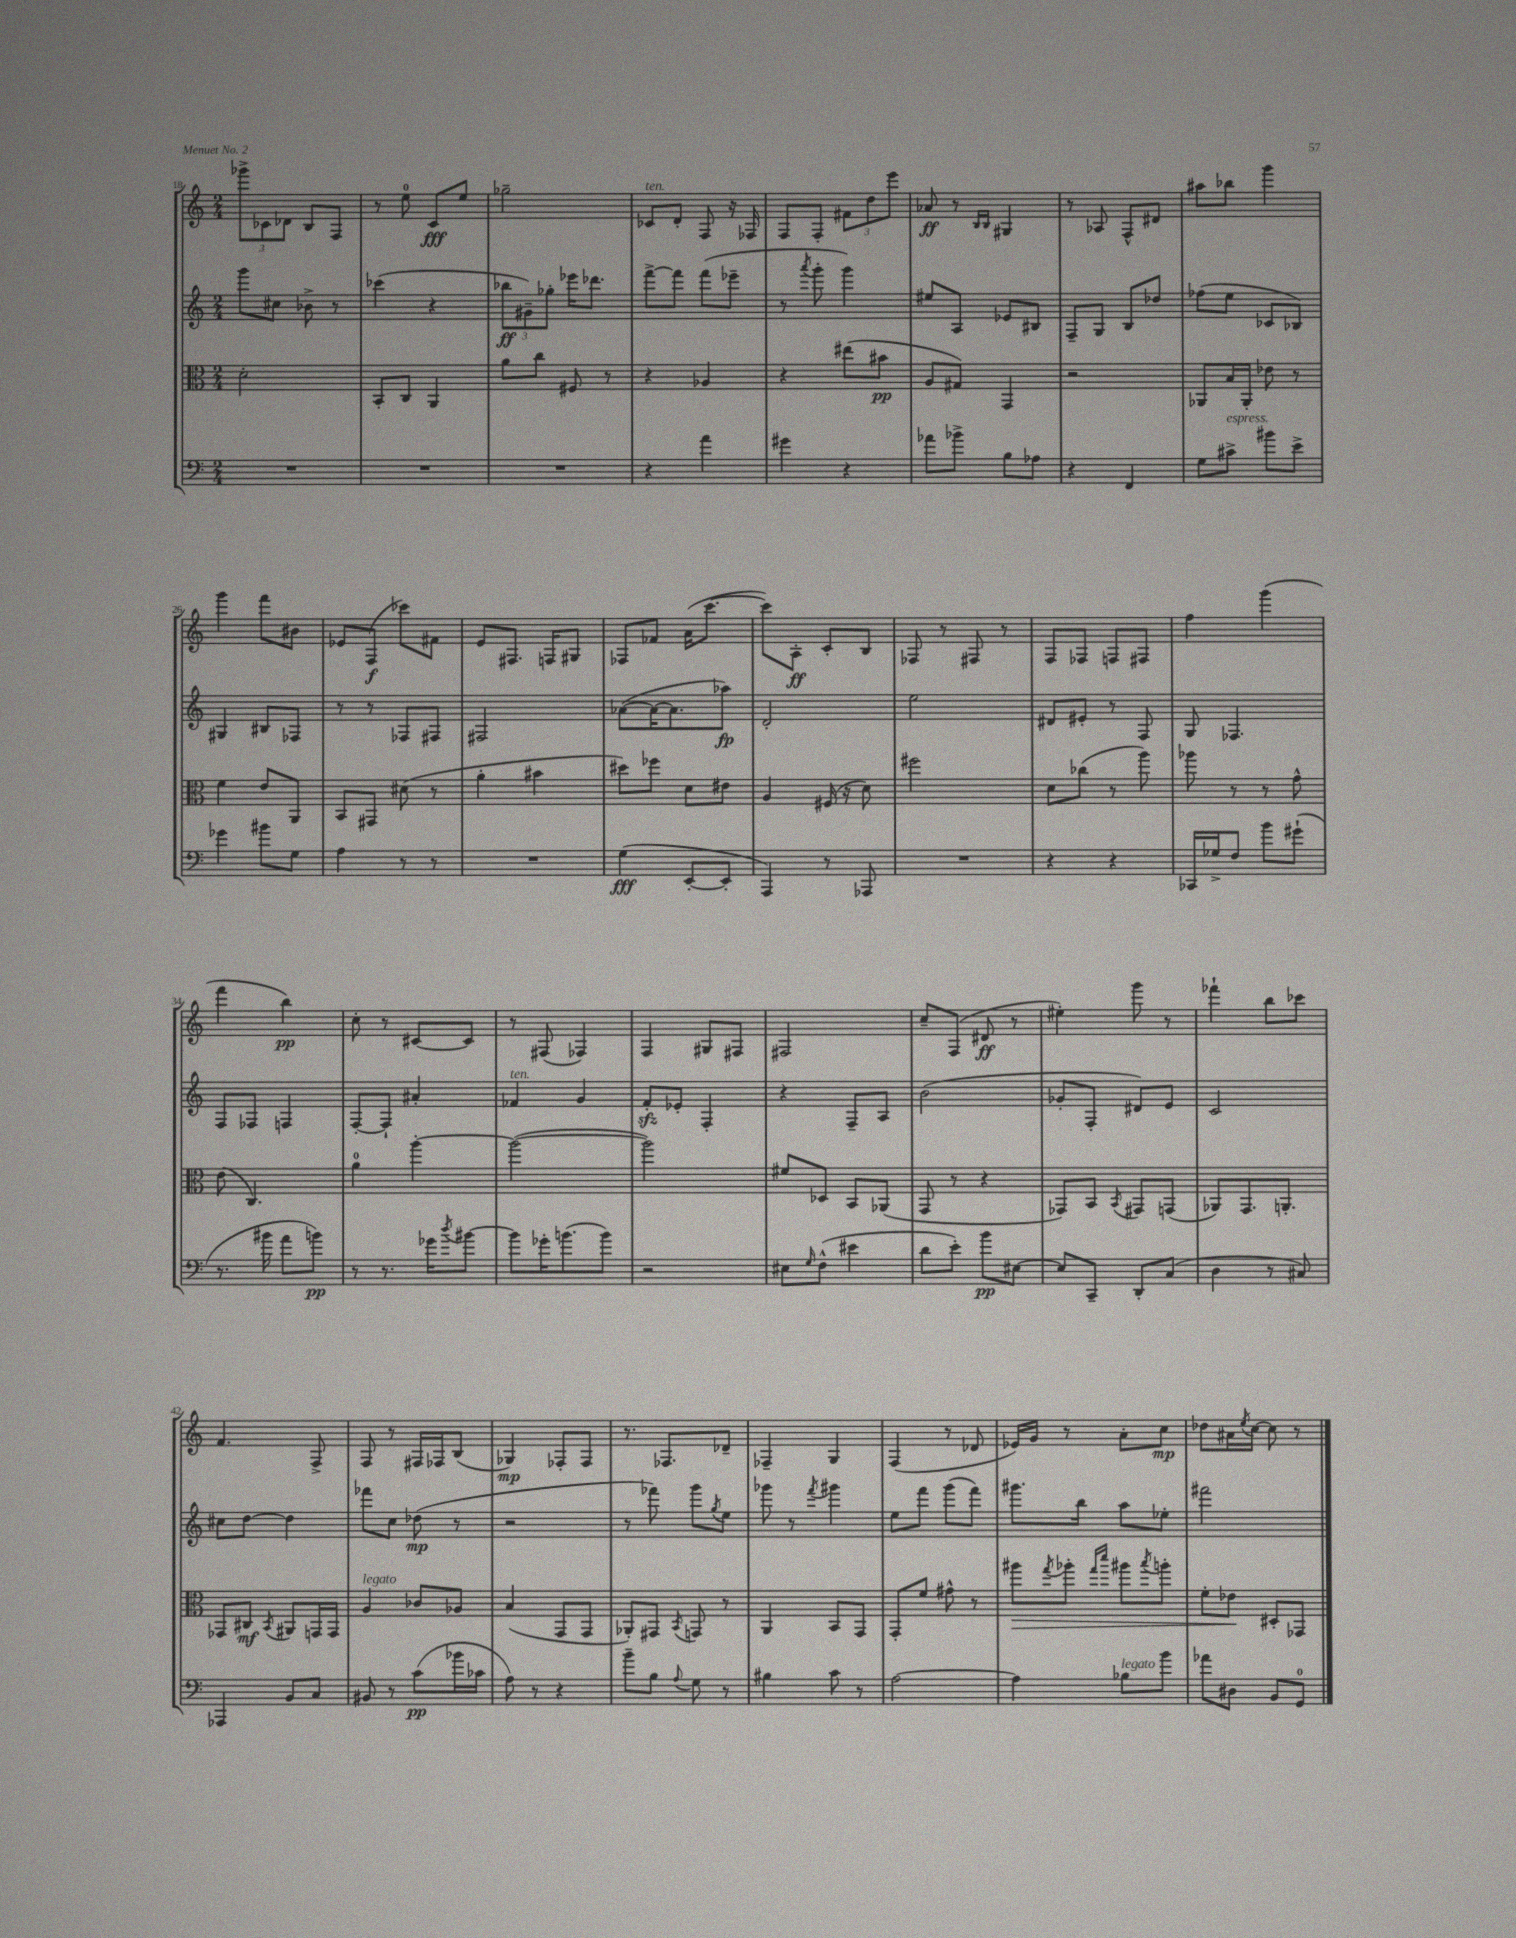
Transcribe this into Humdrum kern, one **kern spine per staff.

**kern	**kern	**kern	**kern
*staff4	*staff3	*staff2	*staff1
*clefF4	*clefC3	*clefG2	*clefG2
*k[]	*k[]	*k[]	*k[]
*M2/4	*M2/4	*M2/4	*M2/4
2r	2d'	8ggg	12ggg-^
.	.	.	12c-
.	.	8cc#	.
.	.	.	12d-
.	.	8b-^	8B
.	.	8r	8F
=	=	=	=
2r	8BB'	(4ccc-	8r
.	8C	.	8ee
.	4AA	4r	8c
.	.	.	8ee
=	=	=	=
2r	8a	12bb-	2gg-~
.	.	12g#~)	.
.	8cc	.	.
.	.	12gg-'	.
.	8F#	16eee-	.
.	.	8.ddd-	.
.	8r	.	.
=	=	=	=
4r	4r	[8fff^	8c-
.	.	8fff]	8d'
4a	4A-	(8fff	8F
.	.	8eee-~	16r
.	.	.	16F-
=	=	=	=
4g#	4r	8r	8F
.	.	8qaaa	.
.	.	8ggg'	8F'
4r	(8ee#	4ggg)	12f#
.	.	.	12dd
.	8b#	.	.
.	.	.	12eee
=	=	=	=
8a-	8A	8ee#	8a-
8b-^	8G#)	8A	8r
.	.	.	16qqB
.	.	.	16qqB
8B	4GG	8e-	4G#
8A-	.	8B#	.
=	=	=	=
4r	2r	8F~	8r
.	.	8G	8A-
4FF	.	8B	8F^^
.	.	8dd-	8d#
=	=	=	=
8G	8AA-	(8ff-	8aa#
8c#^	16B	8ee	8bb-
.	16AA-'	.	.
8b#	8e-	8c-	4ggg
8e^	8r	8B-)	.
=	=	=	=
4g-	4f	4G#	4ggg
8b#	8e	8B#	8fff
8G	8AA	8F-	8b#
=	=	=	=
4A	8BB	8r	8e-
.	8GG#	8r	(8F
8r	(8d#	8F-	8ccc-)
8r	8r	8F#	8f#
=	=	=	=
2r	4a'	2F#	8e
.	.	.	8.F#
.	4b#	.	.
.	.	.	16F
.	.	.	8G#
=	=	=	=
(4G	8dd#)	([8a-	8F-
.	8ff-	16a-_	8f-
.	.	8.a-]	.
[8EE'	8d	.	(16a
.	.	.	[8.ccc
8EE']	8e#	8aa-)	.
=	=	=	=
4AAA)	4A	2d'	8ccc])
.	.	.	8A'
8r	(16F#	.	8c'
.	16r	.	.
8AAA-	8d)	.	8B
=	=	=	=
2r	2ff#	2ee	8F-
.	.	.	8r
.	.	.	8F#
.	.	.	8r
=	=	=	=
4r	8d	8d#	8F
.	(8cc-	8e#'	8F-
4r	8r	8r	8F
.	8aa)	8F	8F#
=	=	=	=
16CC-	8aa-	8G	4ff
16G-^	.	.	.
8F	8r	4.F-	.
8b	8r	.	(4ggg
(8g#`	8g^^	.	.
=	=	=	=
8.r	(8e	8F	4fff
.	4.C)	8F-	.
16b#	.	.	.
8a	.	4F	4bb)
8b)	.	.	.
=	=	=	=
8r	4a	[8F'	8cc'
8.r	.	8F`]	8r
.	[4aa'	4a#'	[8c#
16g-	.	.	.
8qdd	.	.	.
[8b#	.	.	8c#]
=	=	=	=
8b#]	(2aa_	4f-	8r
16g-'	.	.	(8F#
(8.b	.	.	.
.	.	4g	4F-)
8b)	.	.	.
=	=	=	=
2r	2aa])	8f'	4F
.	.	8e-'	.
.	.	4F'	8G#
.	.	.	8F#
=	=	=	=
8E#	8f#	4r	2F#
16qqG	.	.	.
(8F^^	8D-	.	.
4e#	8BB	8F~	.
.	(8AA-	8A	.
=	=	=	=
8d	8GG	(2b	8cc~
8e')	8r	.	(8F
8b	4r	.	8d#
[8E#	.	.	8r
=	=	=	=
8E#]	8GG-)	8g-'	4ee#')
8CC~	8BB	8F'	.
.	8qBB	.	.
8DD'	8GG#	8d#)	8ggg
(8C	(8GG	8e	8r
=	=	=	=
4D	8AA-)	2c	4fff-`
.	8.GG	.	.
8r	.	.	8bb
.	8.AA'	.	.
8C#)	.	.	8ccc-
=	=	=	=
4AAA-	8GG-	8cc#	4.f
.	8C#	[8dd	.
.	8qBB	.	.
8BB	8AA#	4dd]	.
8C	16GG	.	8F^
.	16GG	.	.
=	=	=	=
8BB#	4A	8fff-	8F
8r	.	8cc	8r
(8c	8c-	(8dd-	16F#
.	.	.	16F-
16b-	8A-	8r	(8B
16c-	.	.	.
=	=	=	=
8A)	(4B	2r	4G-)
8r	.	.	.
4r	8GG	.	8F-'
.	8GG	.	8F-
=	=	=	=
8b~	8AA-')	8r	8.r
8B	8GG#	8fff-)	.
.	.	.	8.F-
8qqA	8qBB	.	.
8G	8GG	8ggg	.
.	.	8qgg	.
8r	8r	8ee	8d-~
=	=	=	=
4B#	4AA	8ggg-	4F-~
.	.	8r	.
.	.	8qfff	.
8c	8BB	4ggg#	4G
8r	8GG	.	.
=	=	=	=
[2A	8GG'	8ee	(4F
.	8f	8fff	.
.	8g#^^	(8ggg	8r
.	8r	8fff)	8d-
=	=	=	=
4A]	8aa#	8.ggg#	16e-)
.	.	.	16g
.	8qgg	.	.
.	8aa-'	.	8r
.	.	16bb	.
.	16qqgg	.	.
.	16qqddd	.	.
8B-	8aa#	8aa	8a'
.	8qbb	.	.
8b	8aa'	8ee-'	8cc
=	=	=	=
8a-	8f'	2fff#	8dd-
8D#	8e-	.	16a#
.	.	.	8qee
.	.	.	[16cc
8BB	8D#'	.	8cc]
8GG	8GG-	.	8r
==	==	==	==
*-	*-	*-	*-
